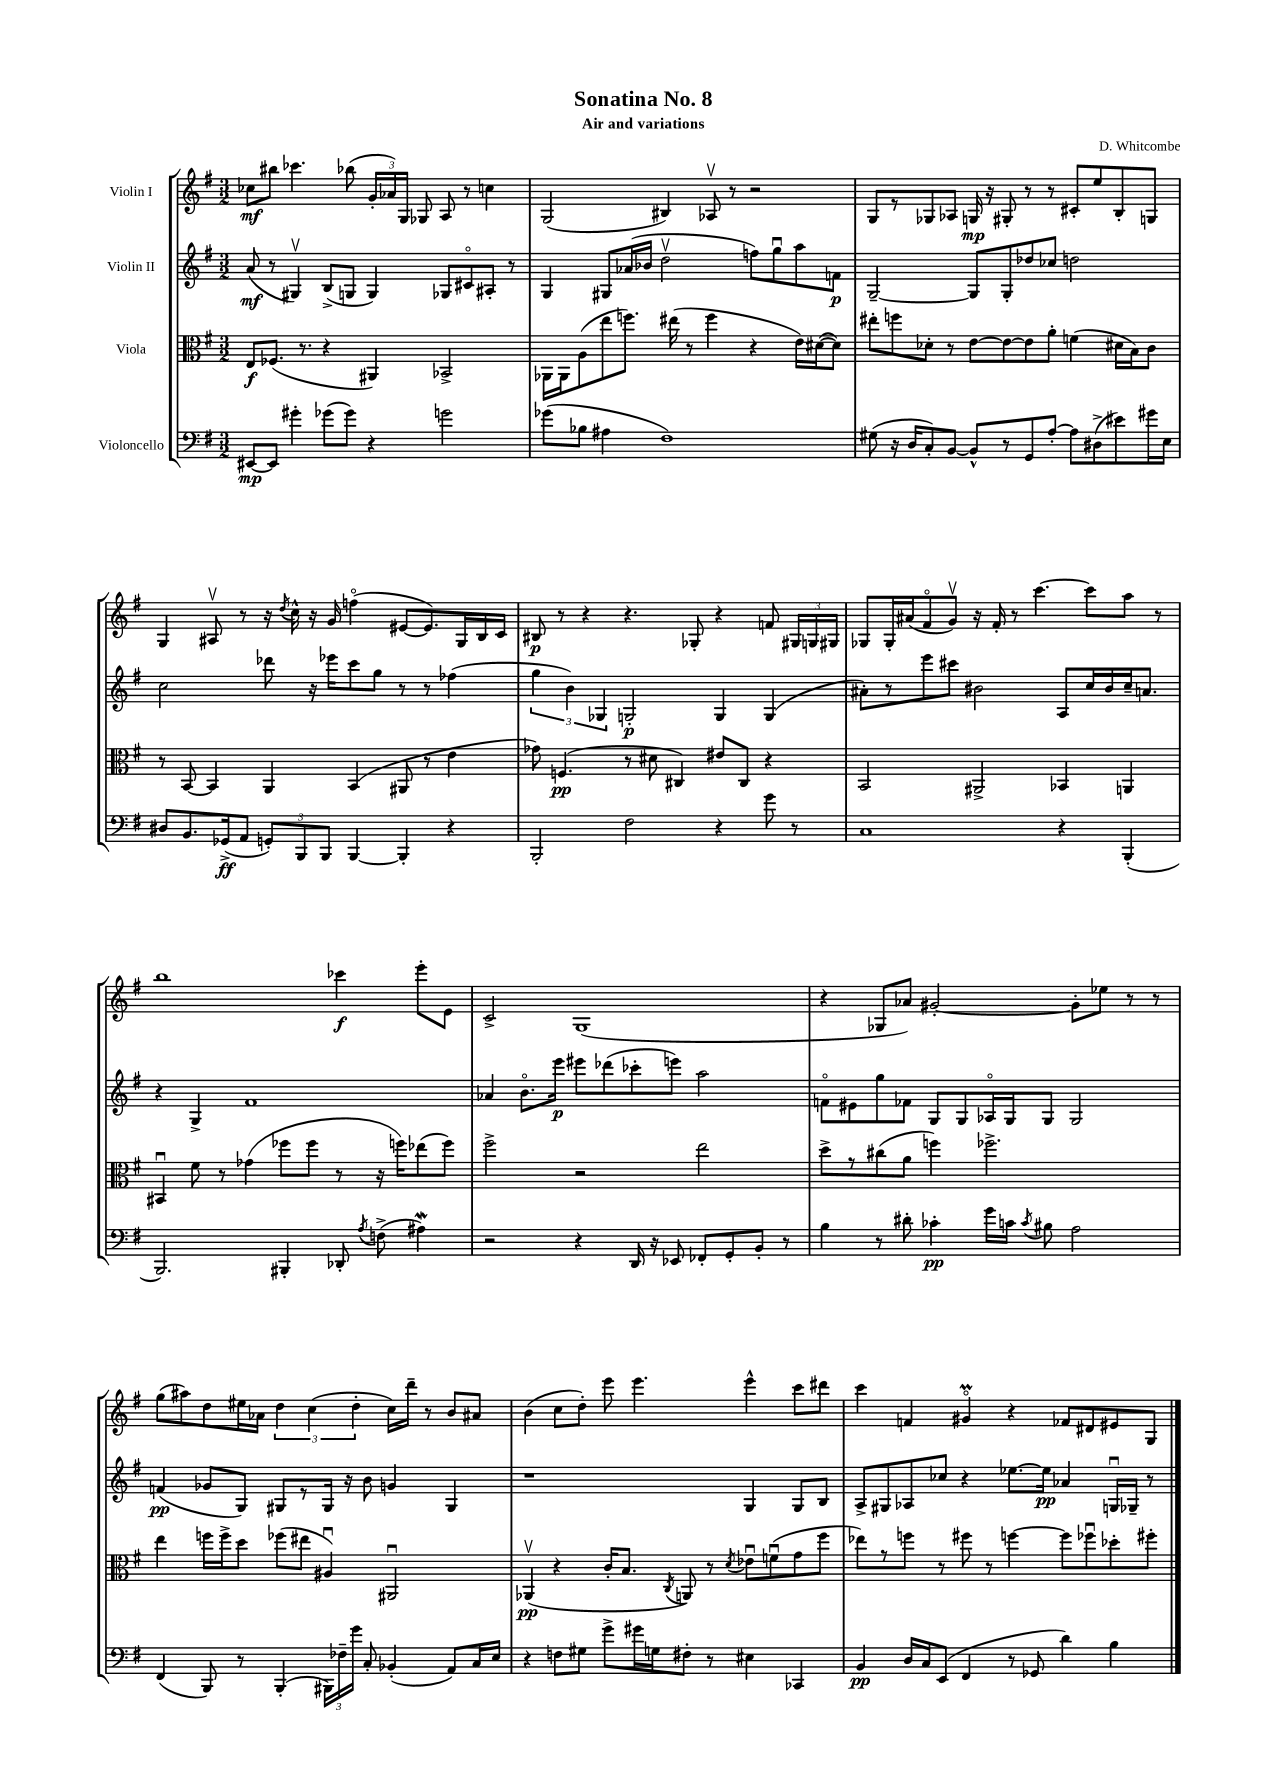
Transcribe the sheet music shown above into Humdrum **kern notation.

**kern	**kern	**kern	**kern
*staff4	*staff3	*staff2	*staff1
*clefF4	*clefC3	*clefG2	*clefG2
*k[f#]	*k[f#]	*k[f#]	*k[f#]
*M3/2	*M3/2	*M3/2	*M3/2
[8EE#/L	8E/L	(8a/	8cc-\L
8EE#/]J	(8.F-/J	8r	8bb#\J
4g#'\	.	4G#v/)	4.ccc-\
.	8.r	.	.
(8g-\L	4r	(8B^/L	.
8g-\J)	.	8G/J	(8bb-\
4r	4AA#/)	4G/)	24g'/LL
.	.	.	24a-/)
.	.	.	24G/JJ
.	.	.	8G-/
2g\	2BB-^/	8G-/L	8A/
.	.	8c#o/	8r
.	.	8A#'/J	4cc\
.	.	8r	.
=	=	=	=
(8g-\L	16AA-\LL	4G/	(2G/
.	16AA-\J	.	.
8B-\J	(8A\	.	.
4A#\	8ee\	8G#/L	.
.	8.ff\J)	(16a-/L	.
.	.	16b-/JJ	.
1F#)	.	2ddv\	4B#/)
.	(16ee#\	.	.
.	8r	.	.
.	4ff\	.	8A-v/
.	.	.	8r
.	4r	8ff\L)	2r
.	.	8ggu\	.
.	16e\LL)	8aa\	.
.	([16d#\J	.	.
.	8d#\]J)	8f\J	.
=	=	=	=
(8G#\	8ee#'\L	[2G~/	8G/L
16r	8ff\	.	8r
16D/LK	.	.	.
8C'/)	8d-'\J	.	8G-/
[8BB/J	8r	.	8A-/J
8BB^^/]L	[8e\L	8G/]L	16G/
.	.	.	16r
8r	8e\_	8G'/	8G#'/
8GG/	8e\]	8dd-/	8r
[8A'/J	8a'\J	8cc-/J	8r
8A\]L	(4f\	2dd\	8c#'/L
(8D#^\	.	.	8ee/
8e#\)	16d#\LL	.	8B'/
.	16B\J)	.	.
16g#\L	8c\J	.	8G/J
16E\JJ	.	.	.
=	=	=	=
8D#/L	8r	2cc\	4G/
8.BB/	[8BB/	.	.
.	4BB/]	.	8A#v/
(16GG-^/k	.	.	.
8AA/J	.	.	8r
12GG'/L)	4AA/	8ddd-\	16r
.	.	.	8qdd/
.	.	.	16cc^^\
12BBB/	.	.	.
.	.	16r	16r
12BBB/J	.	.	.
.	.	16eee-\LK	16g/
[4BBB/	(4BB/	8ccc\	(4ffo\
.	.	8gg\J	.
4BBB'/]	8AA#/	8r	[8e#/L
.	8r	8r	8.e#/])
4r	4e\	(4ff-\	.
.	.	.	16G/L
.	.	.	16B/
.	.	.	16c/JJ
=	=	=	=
2BBB'/	8g-\)	6gg\	8B#/
.	(4.F/	.	8r
.	.	6b\)	.
.	.	.	4r
.	.	6G-/	.
2F#\	8r	2G'/	4.r
.	8d#\	.	.
.	4C#/)	.	.
.	.	.	8G-'/
4r	8e#/L	4G/	4r
.	8C#/J	.	.
8g\	4r	(4G/	8f/
8r	.	.	24G#/LL
.	.	.	24G/
.	.	.	24G#/JJ
=	=	=	=
1C	2BB/	8a#'\L)	8G-/L
.	.	8r	16G-'/L
.	.	.	(16a#/J
.	.	8eee\	8f#o/
.	.	8ccc#\J	8gv/J)
.	2AA#^/	2b#\	16r
.	.	.	16f#'/
.	.	.	8r
.	.	.	[4.ccc\
4r	4BB-/	8A/L	.
.	.	16cc/L	8ccc\]L
.	.	16b#/	.
(4BBB'/	4AA/	16cc~/J	8aa\J
.	.	8.a/J	.
.	.	.	8r
=	=	=	=
2.BBB/)	4BB#u/	4r	1bb
.	8f#\	4G^/	.
.	8r	.	.
.	(4g-\	1f#	.
4BBB#'/	8ff-\L	.	.
.	8ff-\J	.	.
8DD-'/	8r	.	4ccc-\
8qA/	.	.	.
(8F^\	16r	.	.
.	16ff\LK)	.	.
4A#\)	(8ee-\	.	8eee'\L
.	8ff\J)	.	8e\J
=	=	=	=
2r	2ff#^\	4a-/	2c^/
.	.	8.bo\L	.
.	.	16eee\Jk	.
4r	2r	8eee#\L	(1G
.	.	(8ddd-\	.
16DD/	.	8ccc-'\	.
16r	.	.	.
8EE-/	.	8eee\J)	.
8FF-'/L	2ee\	2aa\	.
8GG'/	.	.	.
8BB'/J	.	.	.
8r	.	.	.
=	=	=	=
4B\	8dd^\L	8fo\L	4r
.	8r	8e#\	.
8r	(8cc#\	8gg\	8G-/L
8d#'\	8a\J	8f-\J	8a-/J)
4c-'\	4ff\)	8G/L	[2g#'/
.	.	8G/	.
16g\LL	2.ff-^\	16A-o/L	.
16c\JJ	.	16G/J	.
8qc/	.	.	.
8B#\	.	8G/J	.
2A\	.	2G/	8g#'\]L
.	.	.	8ee-\J
.	.	.	8r
.	.	.	8r
=	=	=	=
(4FF#/	4ee\	(4f/	(8gg\L
.	.	.	8aa#\)
8BBB/)	16ff\LL	8g-/L	8dd\
.	16ff^\J	.	.
8r	8dd\J	8G/J)	16ee#\L
.	.	.	16a-\JJ
(4BBB'/	(8ff-\L	8G#/L	6dd\
.	8ee#\J	8r	.
.	.	.	(6cc\
24BBB#\LL)	4A#u/)	16G#/Jk	.
24F-~\	.	.	.
.	.	16r	.
24g\JJ	.	.	6dd'\
8C'/	.	8b\	.
(4BB-'/	2AA#u/	4g/	16cc\LL)
.	.	.	16ddd~\JJ
.	.	.	8r
8AA/L)	.	4G#/	8b/L
16C/L	.	.	8a#/J
16E/JJ	.	.	.
=	=	=	=
4r	(4AA-v/	1r	(4b\
8F\L	4r	.	8cc\L
8G#\J	.	.	8dd'\J)
8g^\L	16c'/LK	.	8eee\
.	8.B/J	.	.
16g#\L	.	.	4.eee\
16G\J	.	.	.
.	8qC/	.	.
8F#'\J	8AA/)	.	.
8r	8r	.	.
.	8qd/	.	.
4E#\	8e-u\L	4G/	4eee^^\
.	(8fu\	.	.
4CC-/	8g\	8G/L	8ccc\L
.	8ff#\J	8B/J	8ddd#\J
=	=	=	=
4BB/	8ee-\L)	8A^/L	4ccc\
.	8r	8G#/	.
16D/LL	8ff\J	8A-/	4f/
16C/J	.	.	.
(8EE/J	8r	8cc-/J	.
4FF#/	8ff#\	4r	4g#o/
.	8r	.	.
8r	[4ff\	[8.ee-\L	4r
8GG-/	.	.	.
.	.	16ee-\]Jk	.
4d\)	8ff\]L	4a-/	8f-/L
.	8ff-u\	.	8d#/
4B\	8dd-'\	16Gu/LL	8e#/
.	.	16G-~/JJ	.
.	8ff#'\J	8r	8G/J
==	==	==	==
*-	*-	*-	*-
